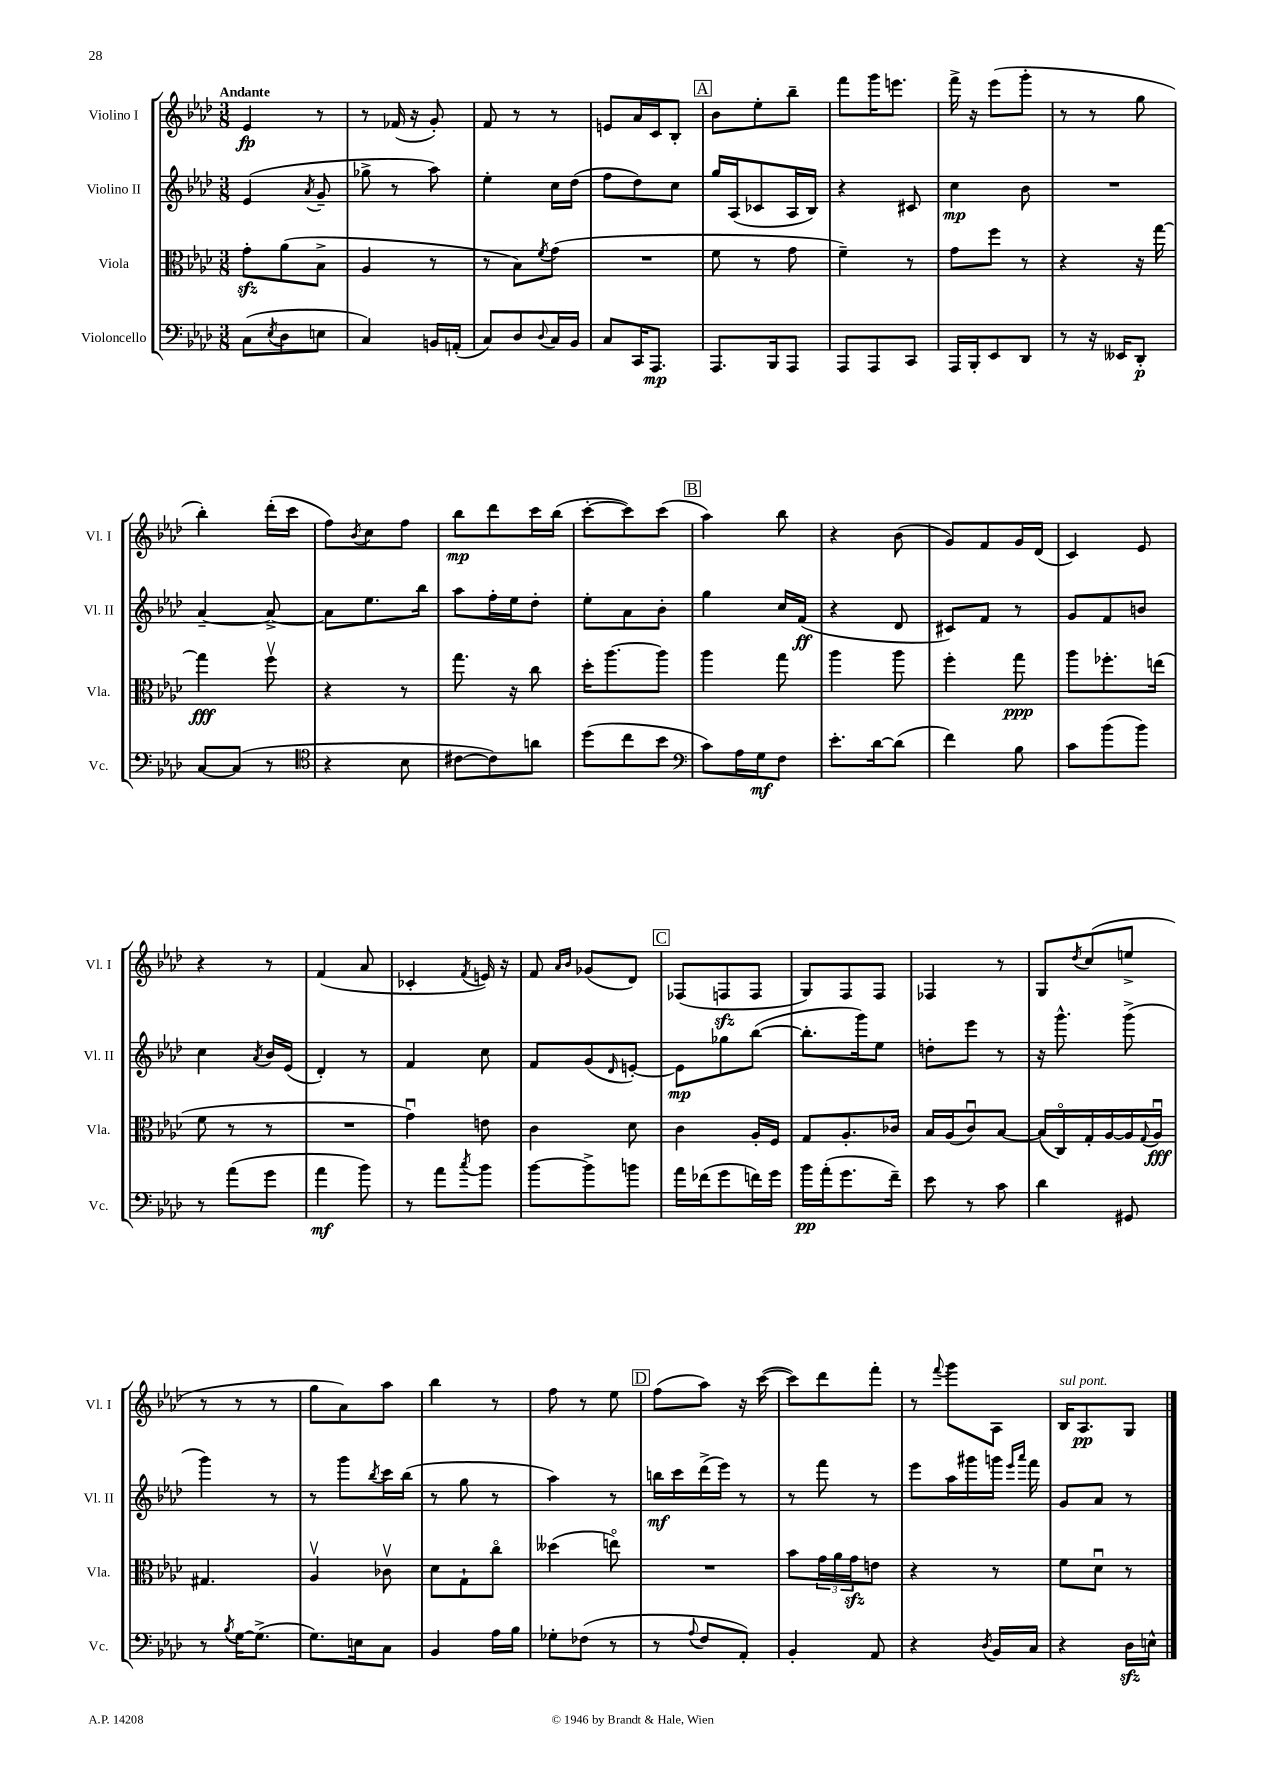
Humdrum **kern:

**kern	**kern	**kern	**kern
*staff4	*staff3	*staff2	*staff1
*clefF4	*clefC3	*clefG2	*clefG2
*k[b-e-a-d-]	*k[b-e-a-d-]	*k[b-e-a-d-]	*k[b-e-a-d-]
*M3/8	*M3/8	*M3/8	*M3/8
(8C	8g'	(4e-	4e-
8qE-	.	.	.
8D-	(8a-	.	.
.	.	8qa-	.
8E	8B-^	8g~	8r
=	=	=	=
4C)	4A-	8gg-^	8r
.	.	8r	(16f-
.	.	.	16r
16BB	8r	8aa-)	8g')
(16AA'	.	.	.
=	=	=	=
8C)	8r	4ee-'	8f
8D-	8B-)	.	8r
8qqD-	8qf	.	.
16C	(8g	16cc	8r
16BB-	.	(16dd-	.
=	=	=	=
8C	4.r	8ff	8e
16CC	.	8dd-)	16a-
8.AAA-	.	.	16c
.	.	8cc	8B-'
=	=	=	=
8.AAA-	8f	16gg	8b-
.	.	(16A-	.
.	8r	8c-	8ee-'
16BBB-	.	.	.
8AAA-	8g	16A-	8bb-~
.	.	16B-)	.
=	=	=	=
8AAA-	4f~)	4r	8fff
8AAA-	.	.	16ggg
.	.	.	8.eee
8CC	8r	8c#	.
=	=	=	=
16AAA-	8g	4cc	16fff^
16BBB-'	.	.	16r
8EE-	8ff	.	(8eee-
8DD-	8r	8b-	8ggg'
=	=	=	=
8r	4r	4.r	8r
16r	.	.	8r
16EE--	.	.	.
8DD-'	16r	.	8gg
.	[16gg	.	.
=	=	=	=
[8C	4gg]	[4a-~	4bb-')
(8C]	.	.	.
8r	8ffv	8a-^_	(16ddd-'
.	.	.	16ccc
=	=	=	=
*clefC4	*	*	*
4r	4r	8a-]	8ff)
.	.	.	8qb-
.	.	8.ee-	8cc
8B-	8r	.	8ff
.	.	16bb-	.
=	=	=	=
[8c#	8.gg	8aa-	8bb-
8c#])	.	16ff'	8ddd-
.	16r	16ee-	.
8a	8cc	8dd-'	16ccc
.	.	.	(16bb-
=	=	=	=
(8dd-	16dd-'	8ee-'	[8ccc'
.	[8.aa-	.	.
8cc	.	8a-	8ccc])
8b-	8aa-]	8b-'	(8ccc
=	=	=	=
*clefF4	*	*	*
8c)	4aa-	4gg	4aa-)
16A-	.	.	.
16G	.	.	.
8F	8gg	16cc	8bb-
.	.	(16f	.
=	=	=	=
8.e-'	4aa-	4r	4r
[16d-	.	.	.
(8d-]	8aa-	8d-	(8b-
=	=	=	=
4f)	4ff'	8c#)	8g)
.	.	8f	8f
8B-	8gg	8r	16g
.	.	.	(16d-
=	=	=	=
8c	8aa-	8g	4c)
(8b-	8.ff-'	8f	.
8b-)	.	8b	8e-
.	(16ee	.	.
=	=	=	=
8r	8f	4cc	4r
(8a-	8r	.	.
.	.	8qa-	.
8g	8r	16b-	8r
.	.	(16e-	.
=	=	=	=
4a-	4.r	4d-')	(4f
8b-)	.	8r	8a-
=	=	=	=
8r	4gu)	4f	4c-'
8a-	.	.	.
8qcc	.	.	8qf
8b-	8e	8cc	16e)
.	.	.	16r
=	=	=	=
[8b-	4c	8f	8f
.	.	.	16qqa-
.	.	.	16qqb-
8b-^]	.	(8g	(8g-
.	.	16qqd-	.
8b	8d-	[8e')	8d-)
=	=	=	=
16a-	4c	8e]	(8F-
(16f-	.	.	.
8g	.	8gg-	8F
16f)	16A-'	([8bb-	8F
16g	16F	.	.
=	=	=	=
16b-	8G	8.bb-']	8G)
(16a-'	.	.	.
8.g	8.A-'	.	8F
.	.	16ggg)	.
.	.	8ee-	8F
16f~)	16c-	.	.
=	=	=	=
8e-	16B-	8dd'	4F-
.	(16A-	.	.
8r	8cu)	8eee-	.
8c	[8B-	8r	8r
=	=	=	=
4d-	(16B-]	16r	8G
.	16Co)	8.ggg^^	.
.	.	.	8qdd-
.	16G'	.	(8cc
.	[16A-	.	.
8GG#	16A-]	(8ggg^	8ee^
.	8qqG	.	.
.	16A-u	.	.
=	=	=	=
8r	4.G#	4ggg)	8r
8qB-	.	.	.
[16G	.	.	8r
(8.G^]	.	.	.
.	.	8r	8r
=	=	=	=
8.G)	4A-v	8r	8gg
.	.	8ggg	8a-)
16E	.	.	.
.	.	8qbb-	.
8C	8c-v	16ccc	8aa-
.	.	(16bb-	.
=	=	=	=
4BB-	8d-	8r	4bb-
.	8G`	8gg	.
16A-	8cco	8r	8r
16B-	.	.	.
=	=	=	=
8G-'	(4dd--	4aa-)	8ff
(8F-	.	.	8r
8r	8eeo)	8r	8ee-
=	=	=	=
8r	4.r	16bb	(8ff
.	.	16ccc	.
8qqA-	.	.	.
8F	.	(16ddd-^	8aa-)
.	.	16eee-)	.
8AA-')	.	8r	16r
.	.	.	([16ccc
=	=	=	=
4BB-'	8b-	8r	8ccc])
.	24g	8fff	8ddd-
.	24a-	.	.
.	24g	.	.
8AA-	8e	8r	8fff'
=	=	=	=
4r	4r	8eee-	8r
.	.	.	8qqfff
.	.	16aa-	8ggg
.	.	16ggg#	.
8qD-	.	.	.
16BB-	8r	16ggg	8A-
.	.	16qqeee-	.
.	.	16qqaaa-	.
16C	.	16fff	.
=	=	=	=
4r	8f	8g	16B-
.	.	.	8.A-
.	8d-u	8a-	.
16D-	8r	8r	8G
16E^^	.	.	.
==	==	==	==
*-	*-	*-	*-
